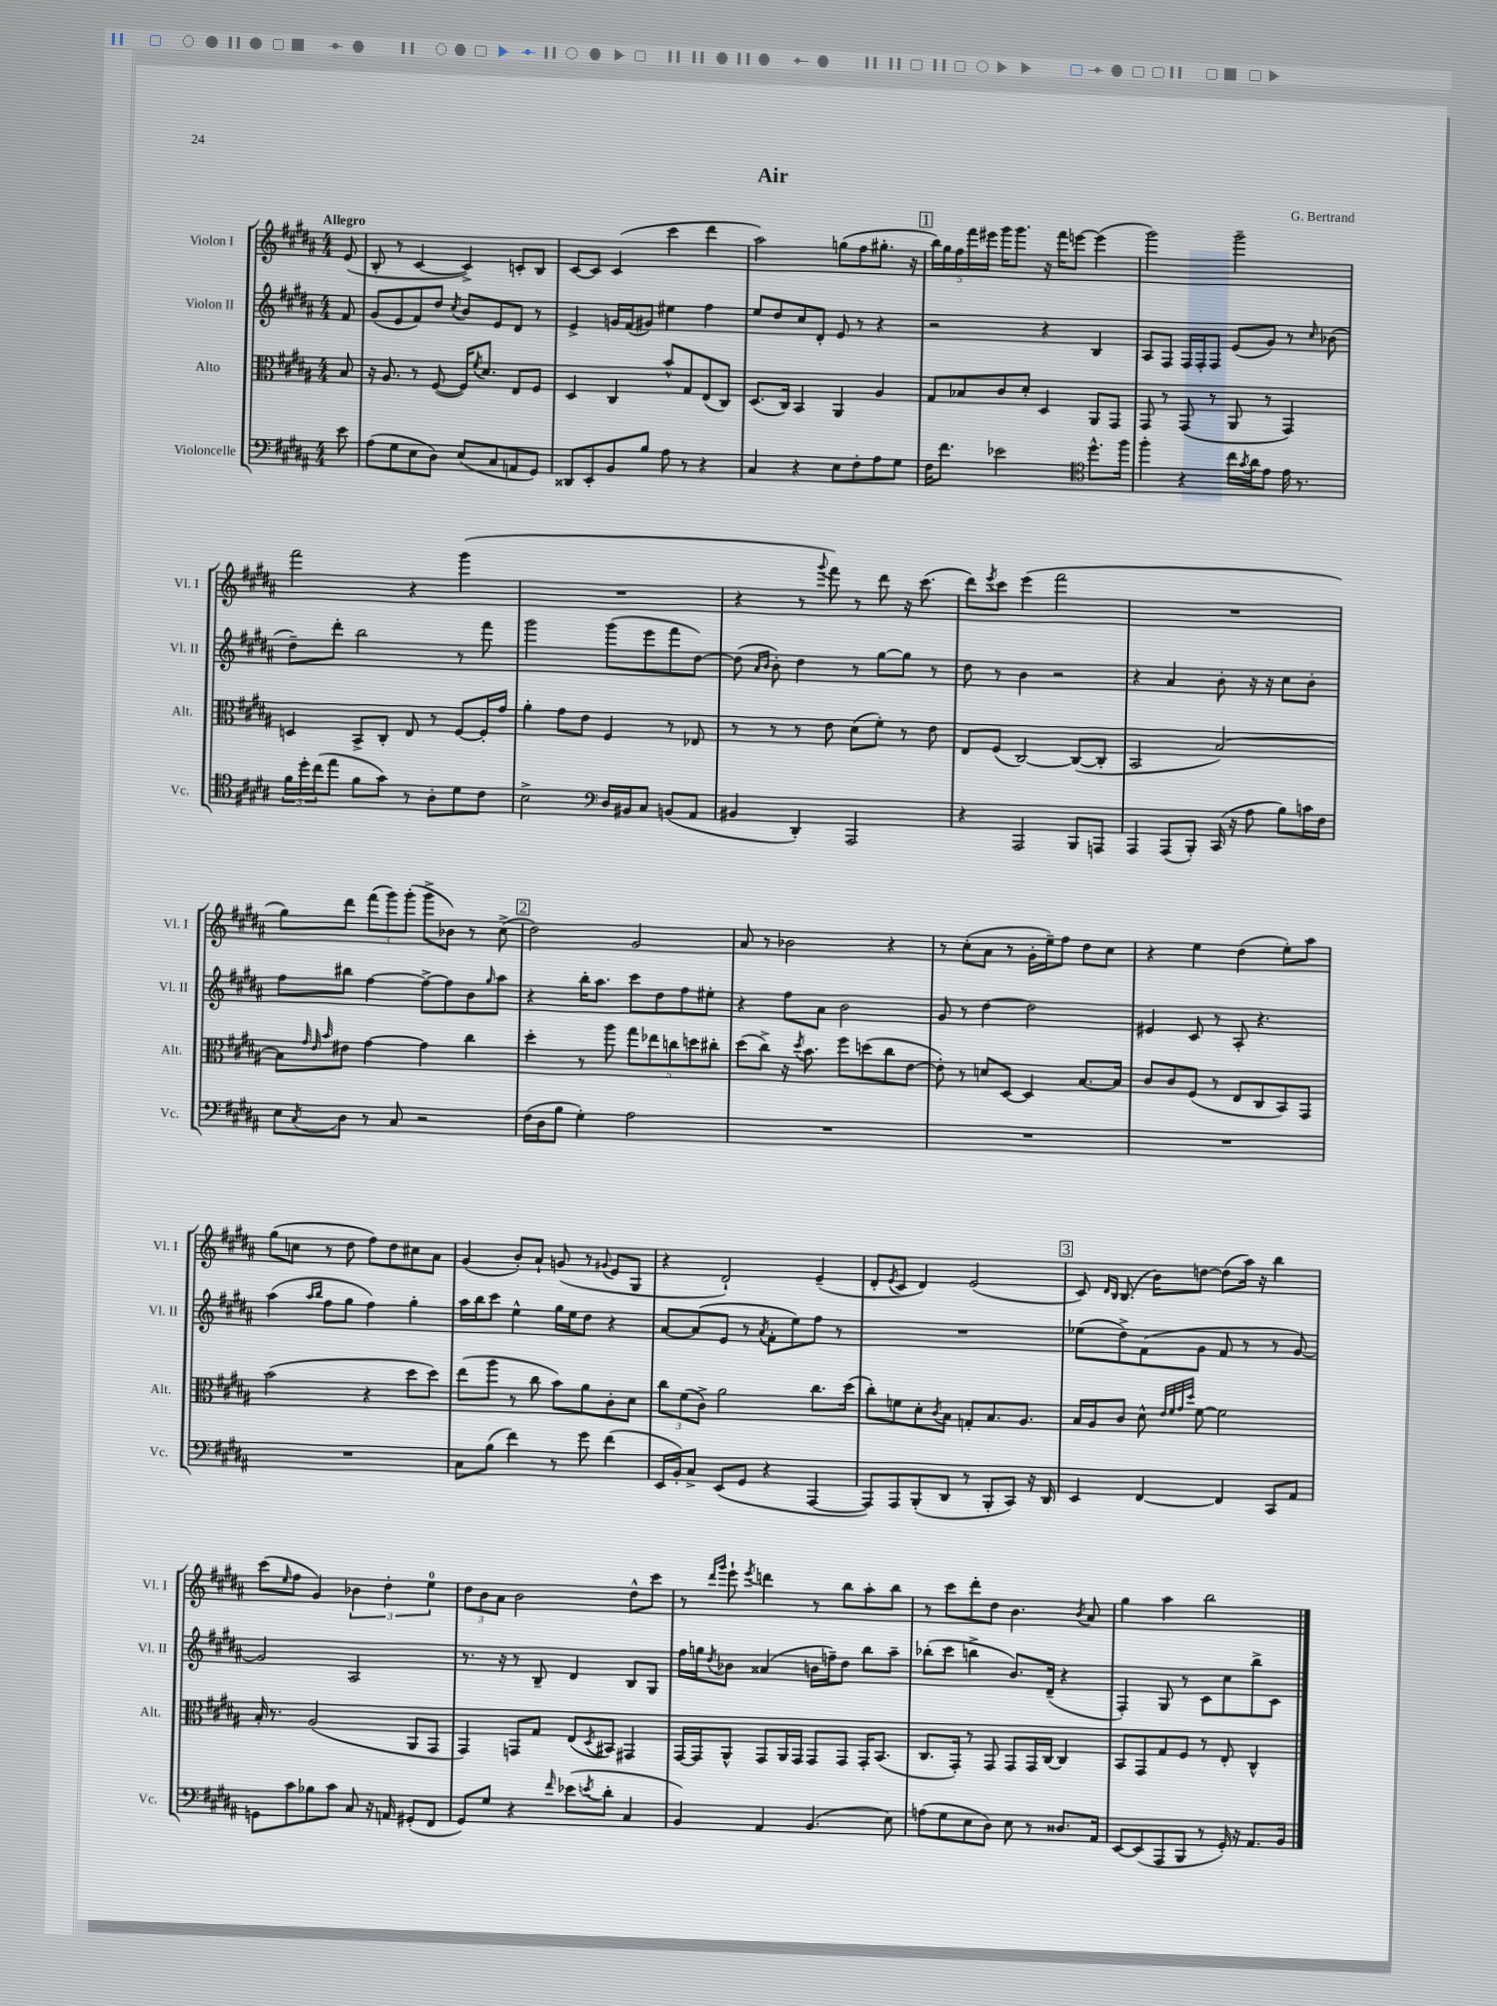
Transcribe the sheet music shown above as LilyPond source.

\header { title = "Air" composer = "G. Bertrand" }
<<
\new StaffGroup <<
\new Staff = "s0" \with { instrumentName = "Violon I" shortInstrumentName = "Vl. I" } {
    \clef treble \key b \major \numericTimeSignature \time 4/4 \partial 8 \tempo "Allegro"
    e'8( |
    b8-. r8 cis'4~ cis'4->) c'8-. b8 |
    cis'8~ cis'8 cis'4( cis'''4 dis'''4 |
    ais''2) g''8( fis''8 gis''8.-. r16 |
    \mark \markup { \box "1" } \tuplet 5/4 { b''16) gis''16 fis''16 fis'''16 eis'''16 } gis'''16 gis'''8. r16 fis'''16 e'''8~ e'''4( |
    gis'''2) gis'''2-- |
    fis'''2 r4 gis'''4( |
    R1 |
    r4 r8 \appoggiatura { gis'''8 } fis'''8) r8 dis'''8 r16 cis'''8.( |
    dis'''8) \acciaccatura { e'''8 } cis'''8 e'''4( fis'''2 |
    R1 |
    gis''8) dis'''8 \tuplet 3/2 { fis'''8( gis'''8) gis'''8-.( } gis'''8-> bes'8) r8 cis''8->( |
    \mark \markup { \box "2" } dis''2) gis'2 |
    ais'8 r8 bes'2 r4 |
    r8 cis''8-.( ais'8 r8 gis'16-. e''16--) fis''8 dis''8 cis''8 |
    r4 e''4 dis''4( e''8-.) ais''8 |
    gis''8( c''8 r8 dis''8 fis''8) dis''8 cis''8 ais'8 |
    gis'4( b'8-.) ais'8-! g'8( r8 \appoggiatura { gis'8 } e'8 gis8 |
    r4 dis'2-!) e'4--( |
    dis'8-. \acciaccatura { e'8 } cis'8 dis'4) e'2( |
    \mark \markup { \box "3" } cis'8) \grace { dis'16 b16 } b8.( b'16) d''8~ d''8( ais''16) r16 b''4 |
    cis'''8( \grace { e''16 } fis''8 gis'4) \tuplet 3/2 { bes'4 dis''4-. e''4-0 } |
    \tuplet 3/2 { dis''8 b'8 ais'8 } b'2 dis''8-^ cis'''8 |
    r8 \grace { dis'''16 gis'''16 } e'''8-! \acciaccatura { e'''8 } d'''4 r8 b''8 ais''8-. b''8 |
    r8 cis'''8 dis'''8-. dis''8 b'4. \acciaccatura { b'8 } ais'8 |
    gis''4 ais''4 b''2 \bar "|." |
}
\new Staff = "s1" \with { instrumentName = "Violon II" shortInstrumentName = "Vl. II" } {
    \clef treble \key b \major \numericTimeSignature \time 4/4 \partial 8
    fis'8 |
    gis'8( e'8 fis'8) dis''8 \acciaccatura { cis''8 } b'8 e'8 dis'8 r8 |
    e'4-> g'16 fis'16( gis'8) eis''4 fis''4 |
    e''8 dis''8 cis''8 dis'8-. e'8 r8 r4 |
    \mark \markup { \box "1" } r2 r4 b4 |
    ais8 fis8 fis16 fis16-. fis8 e'8( gis'8) r8 \grace { cis''16 } bes'8( |
    dis''8--) dis'''8-. b''2 r8 fis'''8 |
    gis'''2 gis'''8( e'''8 fis'''8 dis''8~) |
    dis''8( \grace { ais'16 b'16 } b'8-.) dis''4 r8 gis''8~ gis''8 r8 |
    dis''8 r8 b'4 r2 |
    r4 ais'4 b'8-. r16 r16 cis''8 b'8-. |
    fis''8 bis''8 fis''4~ fis''8~-> fis''8 b'8 \grace { gis''16 } ais''8 |
    \mark \markup { \box "2" } r4 b''16-. ais''8. cis'''8 dis''8 fis''8 eis''8-. |
    r4 fis''8 ais'8 b'2 |
    gis'8 r8 dis''4~ dis''2 |
    eis'4 cis'8 r8 ais8-. r4. |
    ais''4( \grace { ais''16 b''16 } fis''8 gis''8 fis''4) gis''4-. |
    ais''16 b''16 cis'''8 e''4-^ gis''16 e''16 dis''8 r4 |
    ais'8~ ais'8( e'8 r8 \acciaccatura { ais'8 } fis'8-. e''8) fis''8 r8 |
    R1 |
    \mark \markup { \box "3" } ees''8( dis''8->) fis'8( gis'8 fis'8 r8 r8 gis'8~) |
    gis'2 ais2 |
    r8. r16 r8 b8-- dis'4 b8 gis8 |
    fis''16 g''16 \acciaccatura { dis''8 } bes'8 aisis'4( b'16 f''16--) dis''8 b''8 ais''8-- |
    bes''8-.( cis'''8 b''4-> b'8.) dis'16--( r4 |
    fis4-.) gis8 r8 cis'8 cis''8 b''8-> cis'8 \bar "|." |
}
\new Staff = "s2" \with { instrumentName = "Alto" shortInstrumentName = "Alt." } {
    \clef alto \key b \major \numericTimeSignature \time 4/4 \partial 8
    b8 |
    r16 ais8. r8 fis8~( fis16) \acciaccatura { fis'8 } dis'8. e8 fis8 |
    dis4 cis4 b'8-^ gis8 e8( cis8) |
    dis8.( cis16) b,4 ais,4 ais4 |
    \mark \markup { \box "1" } gis8 bes8 cis'8 dis'8-. dis4 ais,8 gis,8 |
    gis,8 r8 gis,8( r8 ais,8 r8 gis,4) |
    d4 b,8-> cis8-. e8 r8 fis8~ fis16-. gis'16 |
    ais'4-. gis'8 e'8 fis4 r8 ees8 |
    r8 r8 r8 e'8 dis'8( fis'8-.) r8 e'8 |
    e8 fis8( cis2~) cis8~( cis8-. |
    b,2 b2~) |
    b8 \grace { gis'32 e'32 b'32 } eis'8 gis'4~ gis'4 cis''4 |
    \mark \markup { \box "2" } dis''4-. r8 ais''8 \tuplet 5/4 { gis''8 ees''8 c''8 d''8 cis''8-. } |
    dis''8( cis''8->) r16 \acciaccatura { dis''8 } b'8. fis''8 d''8( cis''8 e'8~ |
    e'8-.) r8 d'8 dis8~ dis4 b8.~ b16 |
    cis'8 cis'8 fis8( r8 e8 cis8 b,8) gis,8 |
    b'2( r4 dis''8 dis''8) |
    e''8( ais''8 r8 cis''8 b'8) ais'8 cis'8-. dis'8 |
    \tuplet 3/2 { cis''8 fis'8( cis'8->) } ais'2 cis''8. dis''16( |
    cis''8-.) f'8 dis'8-. \acciaccatura { cis'8 } b8 g8-. b8. ais8. |
    \mark \markup { \box "3" } b16 ais16 cis'8 dis'8-^ \grace { e'32 fis'32 gis'32 dis''32 } fis'8~ fis'2 |
    b16-. r8. ais2( ais,8 gis,8 |
    gis,4) g,8 gis8 e8( \acciaccatura { dis8 } bis,8) gis,4 |
    gis,16~ gis,16 ais,8-^ gis,8 ais,16 gis,16 gis,8 gis,8 gis,16-. b,8.( |
    cis8. gis,16-.) r8 gis,8 gis,8 gis,16 cis16~ cis4 |
    b,8 gis,8 gis8 fis8 r8 e8-. cis4-^ \bar "|." |
}
\new Staff = "s3" \with { instrumentName = "Violoncelle" shortInstrumentName = "Vc." } {
    \clef bass \key b \major \numericTimeSignature \time 4/4 \partial 8
    e'8 |
    ais8( gis8 e8 dis8) e8( cis8 a,8 gis,8) |
    disis,8 e,8-. b,8 b8 ais8 r8 r4 |
    cis4 r4 e8 fis8-. ais8 gis8 |
    \mark \markup { \box "1" } fis16 fis'8. ees'2 \clef tenor dis''8.-^ fis''16 |
    fis''4-. r4 cis''16 \acciaccatura { gis'8 } ais'16 e'8 e'16 r8. |
    \tuplet 3/2 { fis'16 dis''16-. cis''16( } e''8 fis'8 gis'8) r8 ais8-. dis'8 cis'8 |
    b2-> \clef bass dis16 bis,16 cis8 b,8( ais,8 |
    bis,4 dis,4-.) ais,,2 |
    r4 ais,,2 b,,8 a,,8 |
    ais,,4 ais,,8( b,,8-.) cis,16( r16 ais8 b8) c'16 fis16 |
    e8 \acciaccatura { cis8 } dis8 r8 cis8 r2 |
    \mark \markup { \box "2" } fis16( dis16 b8 gis4-.) ais2 |
    R1 |
    R1 |
    R1 |
    R1 |
    cis8 b8( fis'4) r8 gis'8 fis'4( |
    e,16 b,16-.) cis8-> e,8( gis,8 r4 ais,,4~ |
    ais,,8) ais,,8 b,,8-.( dis,8 r8 b,,8-. cis,8) r16 dis,16 |
    \mark \markup { \box "3" } e,4 fis,4~ fis,4 cis,8 ais,8 |
    g,8 cis'8 bes8 cis'8 cis8 r16 a,16 gis,8-.( fis,8 |
    gis,8) gis8 r4 \grace { fis'16 } ees'8( \acciaccatura { e'8 } dis'8-. cis4 |
    b,4) ais,4 b,4.( e8) |
    a8( gis8 e8 dis8) e8 r8 disis8. ais,16 |
    e,8~ e,8( ais,,8 b,,8 r8 gis,16-.) r16 ais,8. b,16 \bar "|." |
}
>>
>>
\layout { \context { \Score \remove "Bar_number_engraver" } }
